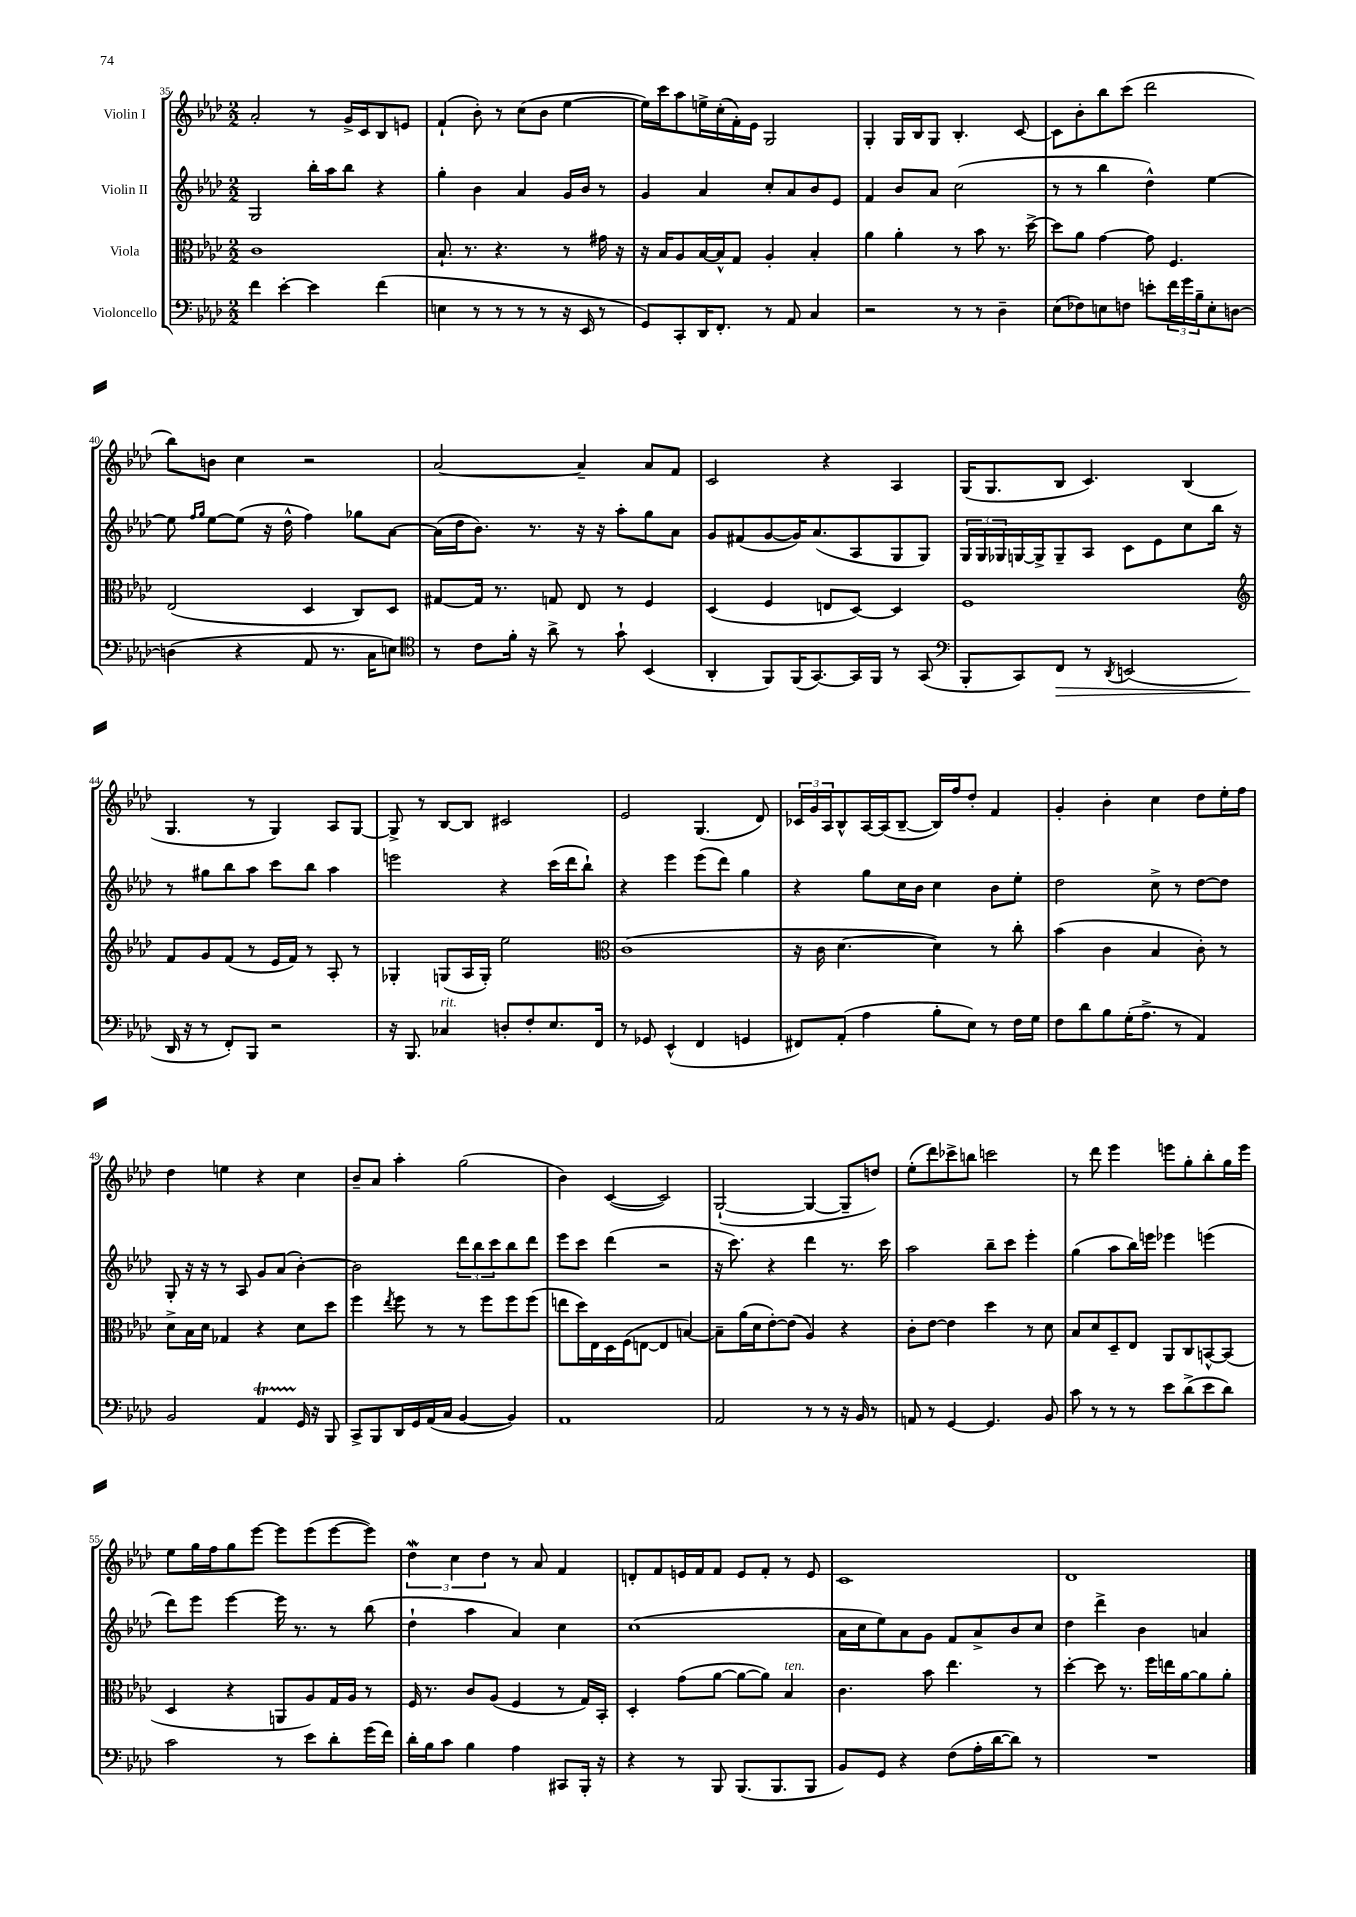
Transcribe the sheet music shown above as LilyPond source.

<<
\new StaffGroup <<
\new Staff = "s0" \with { instrumentName = "Violin I" } {
    \clef treble \key aes \major \numericTimeSignature \time 2/2
    aes'2-. r8 g'16-> c'16 bes8 e'8 |
    f'4-!( bes'8-.) r8 c''8( bes'8 ees''4~ |
    ees''16) c'''16 aes''8 e''16-> c''16-.( f'16-.) ees'16 g2 |
    g4-. g16 bes16 g8 bes4.-. c'8~ |
    c'8 bes'8-. bes''8 c'''8( des'''2 |
    bes''8) b'8 c''4 r2 |
    aes'2~ aes'4-- aes'8 f'8 |
    c'2 r4 aes4 |
    g16( g8. bes8 c'4.) bes4( |
    g4. r8 g4) aes8 g8~ |
    g8-> r8 bes8~ bes8 cis'2 |
    ees'2 g4.( des'8) |
    \tuplet 3/2 { ces'16 g'16 aes16 } bes8-^ aes16~ aes16( bes8~-- bes16) f''16 des''8-. f'4 |
    g'4-. bes'4-. c''4 des''8 ees''16-. f''16 |
    des''4 e''4 r4 c''4 |
    bes'8-- aes'8 aes''4-. g''2( |
    bes'4) c'4~( c'2) |
    g2~-!( g4~ g8-- d''8) |
    ees''8-.( des'''8) ces'''8-> b''8 c'''2 |
    r8 des'''8 ees'''4 e'''8 g''8-. bes''8-. g''16 e'''16 |
    ees''8 g''16 f''16 g''8 ees'''8~ ees'''8 ees'''8( ees'''8~ ees'''8) |
    \tuplet 3/2 { des''4\mordent c''4 des''4 } r8 aes'8 f'4 |
    d'8-. f'8 e'16 f'16 f'8 e'8 f'8-. r8 e'8 |
    c'1 |
    des'1 \bar "|." |
}
\new Staff = "s1" \with { instrumentName = "Violin II" } {
    \clef treble \key aes \major \numericTimeSignature \time 2/2
    g2 bes''16-. aes''16 bes''8 r4 |
    g''4-. bes'4 aes'4 g'16 bes'16 r8 |
    g'4 aes'4 c''8-. aes'8 bes'8 ees'8 |
    f'4 bes'8 aes'8 c''2( |
    r8 r8 bes''4 des''4-^) ees''4~ |
    ees''8 \grace { f''16 g''16 } ees''8~ ees''8( r16 des''16-^ f''4) ges''8 aes'8~ |
    aes'16( des''16 bes'8.) r8. r16 r16 aes''8-. g''8 aes'8 |
    g'8 fis'8( g'8~ g'16) aes'8.( aes8 g8 g8) |
    \tuplet 3/2 { g16 g16 ges16 } g16~ g16-> g8-- aes8 c'8 ees'8 c''8 bes''16 r16 |
    r8 gis''8 bes''8 aes''8 c'''8 bes''8 aes''4 |
    e'''2 r4 c'''16( des'''16 bes''8-!) |
    r4 ees'''4 ees'''8( des'''8) g''4 |
    r4 g''8 c''16 bes'16 c''4 bes'8 ees''8-. |
    des''2 c''8-> r8 des''8~ des''8 |
    g8-. r16 r16 r8 aes8 g'8 aes'8( bes'4~-.) |
    bes'2 \tuplet 3/2 { des'''8 bes''8 c'''8 } bes''8 des'''8 |
    ees'''8 c'''8 des'''4( r2 |
    r16 c'''8.) r4 des'''4 r8. c'''16 |
    aes''2 bes''8-- c'''8 ees'''4-. |
    g''4( aes''8 bes''16) e'''16 ees'''4 e'''4( |
    des'''8) ees'''8 ees'''4~ ees'''16 r8. r8 bes''8( |
    des''4-! aes''4 aes'4) c''4 |
    c''1( |
    aes'16 c''16 ees''8) aes'8 g'8 f'8 aes'8-> bes'8 c''8 |
    des''4 des'''4-> bes'4 a'4 \bar "|." |
}
\new Staff = "s2" \with { instrumentName = "Viola" } {
    \clef alto \key aes \major \numericTimeSignature \time 2/2
    c'1 |
    bes8.-! r8. r4. r8 gis'16 r16 |
    r16 bes16 aes8 bes16~ bes16-^ g8 aes4-. bes4-. |
    aes'4 aes'4-. r8 bes'8 r8. des''16~-> |
    des''8 aes'8 g'4~ g'8 f4. |
    ees2( des4 c8) des8 |
    gis8~ gis16 r8. g8 ees8 r8 f4 |
    des4( f4 e8 des8~) des4 |
    f1 |
    \clef treble f'8 g'8 f'8( r8 ees'16 f'16) r8 aes8-. r8 |
    ges4-. g8( aes16 g16-.) ees''2 |
    \clef alto c'1( |
    r16 c'16 des'4.~ des'4) r8 c''8-. |
    bes'4( c'4 bes4 c'8-.) r8 |
    des'8-> bes16 des'16 ges4 r4 des'8 des''8 |
    f''4 \acciaccatura { ees''8 } f''8 r8 r8 f''8 f''8 f''8( |
    e''8 des''16) ees16 des16 f16( e8~ e4 b4~) |
    b8-- aes'16( des'16 ees'8~-.) ees'8( aes4) r4 |
    c'8-. ees'8~ ees'4 des''4 r8 des'8 |
    bes8 des'8 des8-- ees8 aes,8 c8 b,8~-^ b,8( |
    des4 r4 a,8 aes8) g16 aes16 r8 |
    f16 r8. c'8 aes8( f4 r8 g16) bes,16-. |
    des4-. g'8( aes'8~ aes'8~ aes'8) bes4^\markup { \italic "ten." } |
    c'4. bes'8 ees''4. r8 |
    des''4~-. des''8 r8. f''16 e''16 aes'16~ aes'8 aes'8-. \bar "|." |
}
\new Staff = "s3" \with { instrumentName = "Violoncello" } {
    \clef bass \key aes \major \numericTimeSignature \time 2/2
    f'4 ees'4~-. ees'4 f'4( |
    e4 r8 r8 r8 r8 r16 ees,16 r8 |
    g,8) c,8-. des,16 f,8.-. r8 aes,8 c4 |
    r2 r8 r8 des4-- |
    ees8( fes8) e8 f8 e'8-. \tuplet 3/2 { f'16 g'16 bes16-- } e8-. d8~ |
    d4( r4 aes,8 r8. c16 e8) |
    \clef tenor r8 c'8 f'16-. r16 aes'8-> r8 g'8-! bes,4( |
    aes,4-. f,8) f,16( g,8.~) g,16 f,16 r8 g,8( |
    \clef bass bes,,8-. c,8) f,8\> r8 \acciaccatura { des,8 } e,2( |
    des,16\! r16 r8 f,8-.) bes,,8 r2 |
    r16 bes,,8. ces4^\markup { \italic "rit." } d8-. f8-. ees8. f,16 |
    r8 ges,8 ees,4-^( f,4 g,4 |
    fis,8) aes,8-.( aes4 bes8-. ees8) r8 f16 g16 |
    f8 des'8 bes8 g16-.( aes8.-> r8 aes,4) |
    bes,2 aes,4\startTrillSpan g,16\stopTrillSpan r16 bes,,8 |
    c,8-> bes,,8 des,16 g,16 aes,16( c16 bes,4~ bes,4) |
    aes,1 |
    aes,2 r8 r8 r16 bes,16 r8 |
    a,8 r8 g,4~ g,4. bes,8 |
    c'8 r8 r8 r8 ees'8 des'8->( ees'8 des'8) |
    c'2 r8 ees'8 des'8-. g'16( f'16) |
    des'16-. bes16 c'8 bes4 aes4 cis,8 bes,,16-. r16 |
    r4 r8 bes,,8 bes,,8.( bes,,8. bes,,8 |
    bes,8) g,8 r4 f8( aes16-. des'16~ des'8) r8 |
    R1 \bar "|." |
}
>>
>>
\layout { \context { \Score currentBarNumber = #35 } }
